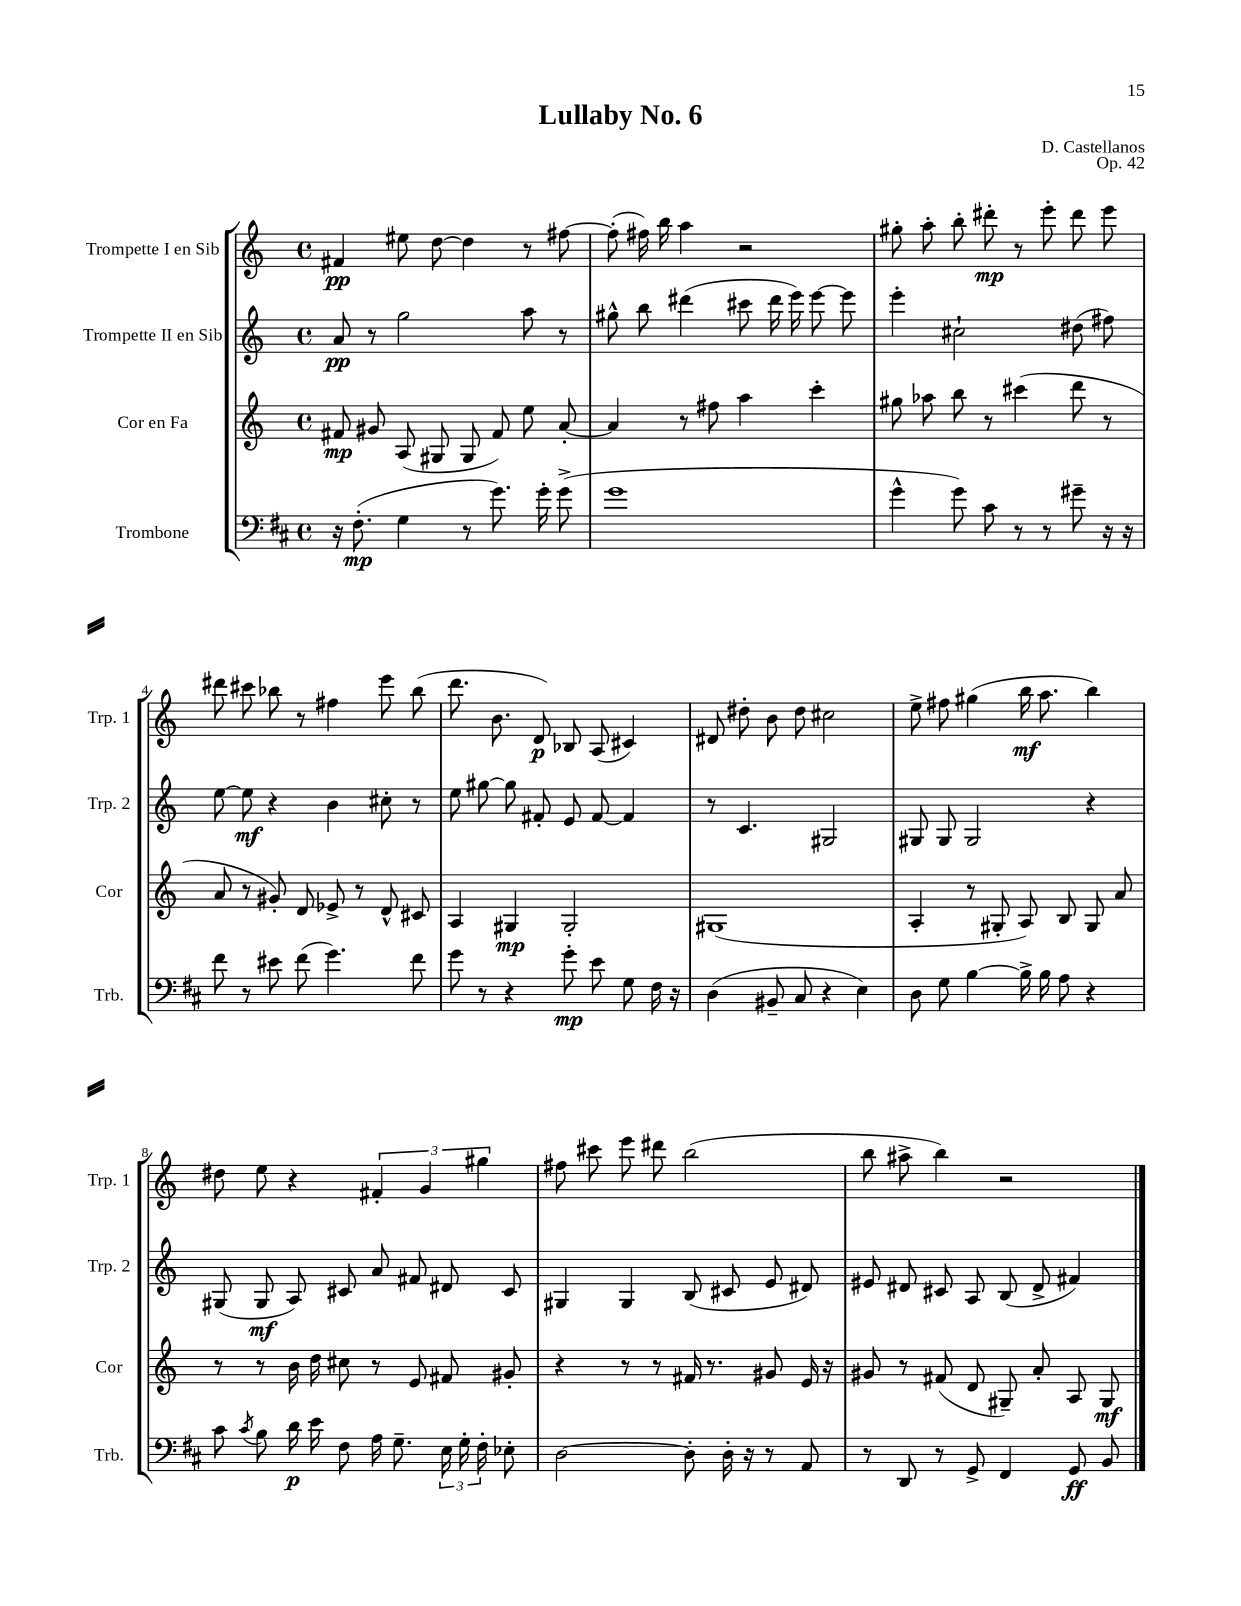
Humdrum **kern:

**kern	**dynam	**kern	**dynam	**kern	**dynam	**kern	**dynam
*part4	*part4	*part3	*part3	*part2	*part2	*part1	*part1
*staff4	*staff4	*staff3	*staff3	*staff2	*staff2	*staff1	*staff1
*I"Trombone	*	*I"Cor en Fa	*	*I"Trompette II en Sib	*	*I"Trompette I en Sib	*
*I'Trb.	*	*I'Cor	*	*I'Trp. 2	*	*I'Trp. 1	*
*clefF4	*	*clefG2	*	*clefG2	*	*clefG2	*
*k[f#c#]	*	*k[]	*	*k[]	*	*k[]	*
*M4/4	*	*M4/4	*	*M4/4	*	*M4/4	*
*met(c)	*	*met(c)	*	*met(c)	*	*met(c)	*
=1	=1	=1	=1	=1	=1	=1	=1
16r	.	8f#X/	mp	8a/	pp	4f#X/	pp
(8.F#'\	mp	.	.	.	.	.	.
.	.	8g#X/	.	8r	.	.	.
4G\	.	(8A/	.	2gg\	.	8ee#X\	.
.	.	8G#X/	.	.	.	[8dd\	.
8r	.	8G#/	.	.	.	4dd\]	.
8.g\)	.	8f#/)	.	.	.	.	.
.	.	8ee\	.	8aa\	.	8r	.
16g'\	.	.	.	.	.	.	.
(8g^\	.	[8a'/	.	8r	.	[8ff#X\	.
=2	=2	=2	=2	=2	=2	=2	=2
1g	.	4a/]	.	8gg#X^^\	.	(8ff#'\]	.
.	.	.	.	8bb\	.	16ff#X\)	.
.	.	.	.	.	.	16bb\	.
.	.	8r	.	(4ddd#X\	.	4aa\	.
.	.	8ff#X\	.	.	.	.	.
.	.	4aa\	.	8ccc#X\	.	2r	.
.	.	.	.	16ddd#\	.	.	.
.	.	.	.	16eee\)	.	.	.
.	.	4ccc'\	.	[8eee\	.	.	.
.	.	.	.	8eee\]	.	.	.
=3	=3	=3	=3	=3	=3	=3	=3
4g^^\	.	8gg#X\	.	4eee'\	.	8gg#X'\	.
.	.	8aa-X\	.	.	.	8aa'\	.
8g\)	.	8bb\	.	2cc#X`\	.	8bb'\	.
8c#\	.	8r	.	.	.	8ddd#X'\	mp
8r	.	(4ccc#X\	.	.	.	8r	.
8r	.	.	.	.	.	8eee'\	.
8g#X~\	.	8ddd\	.	(8dd#X\	.	8ddd#\	.
16r	.	8r	.	8ff#X\)	.	8eee\	.
16r	.	.	.	.	.	.	.
!!LO:LB:g=z
=4	=4	=4	=4	=4	=4	=4	=4
8f#\	.	8a/	.	[8ee\	.	8ddd#X\	.
8r	.	8r	.	8ee\]	mf	8ccc#X\	.
8e#X\	.	8g#X'/)	.	4r	.	8bb-X\	.
(8f#\	.	8d/	.	.	.	8r	.
4.g\)	.	8e-X^/	.	4b\	.	4ff#X\	.
.	.	8r	.	.	.	.	.
.	.	8d^^/	.	8cc#X'\	.	8eee\	.
8f#\	.	8c#X/	.	8r	.	(8bb-\	.
=5	=5	=5	=5	=5	=5	=5	=5
8g\	.	4A/	.	8ee\	.	8.ddd\	.
8r	.	.	.	[8gg#X\	.	.	.
.	.	.	.	.	.	8.b\	.
4r	.	4G#X/	mp	8gg#\]	.	.	.
.	.	.	.	8f#X'/	.	8d/)	p
8g'\	mp	2G#'/	.	8e/	.	8B-X/	.
8e\	.	.	.	[8f#/	.	(8A/	.
8G\	.	.	.	4f#/]	.	4c#X/)	.
16F#\	.	.	.	.	.	.	.
16r	.	.	.	.	.	.	.
=6	=6	=6	=6	=6	=6	=6	=6
(4D\	.	(1G#X	.	8r	.	8d#X/	.
.	.	.	.	4.c/	.	8dd#X'\	.
8BB#X~/	.	.	.	.	.	8b\	.
8C#/	.	.	.	.	.	8dd#\	.
4r	.	.	.	2G#X/	.	2cc#X\	.
4E\)	.	.	.	.	.	.	.
=7	=7	=7	=7	=7	=7	=7	=7
8D\	.	4A'/	.	8G#X/	.	8ee^\	.
8G\	.	.	.	8G#/	.	8ff#X\	.
[4B\	.	8r	.	2G#/	.	(4gg#X\	.
.	.	8G#X'/	.	.	.	.	.
16B^\]	.	8A/)	.	.	.	16bb\	mf
16B\	.	.	.	.	.	8.aa\	.
8A\	.	8B/	.	.	.	.	.
4r	.	8G#/	.	4r	.	4bb\)	.
.	.	8a/	.	.	.	.	.
!!LO:LB:g=z
=8	=8	=8	=8	=8	=8	=8	=8
8c#\	.	8r	.	(8G#X/	.	8dd#X\	.
8qc#/	.	.	.	.	.	.	.
8B\	.	8r	.	8G#/	mf	8ee\	.
16d\	p	16b\	.	8A/)	.	4r	.
16e\	.	16dd\	.	.	.	.	.
8F#\	.	8cc#X\	.	8c#X/	.	.	.
16A\	.	8r	.	8a/	.	6f#X'/	.
8.G~\	.	.	.	.	.	.	.
.	.	8e/	.	8f#X/	.	.	.
.	.	.	.	.	.	6g/	.
24E\	.	8f#X/	.	8d#X/	.	.	.
24G'\	.	.	.	.	.	.	.
24F#'\	.	.	.	.	.	6gg#X\	.
8E-X'\	.	8g#X'/	.	8c#/	.	.	.
=9	=9	=9	=9	=9	=9	=9	=9
[2D\	.	4r	.	4G#X/	.	8ff#X\	.
.	.	.	.	.	.	8ccc#X\	.
.	.	8r	.	4G#/	.	8eee\	.
.	.	8r	.	.	.	8ddd#X\	.
8D'\]	.	16f#X/	.	(8B/	.	(2bb\	.
.	.	8.r	.	.	.	.	.
16D'\	.	.	.	8c#X/	.	.	.
16r	.	.	.	.	.	.	.
8r	.	8g#X/	.	8e/	.	.	.
8AA/	.	16e/	.	8d#X/)	.	.	.
.	.	16r	.	.	.	.	.
=10	=10	=10	=10	=10	=10	=10	=10
8r	.	8g#X/	.	8e#X/	.	8bb\	.
8DD/	.	8r	.	8d#X/	.	8aa#X^\	.
8r	.	(8f#X/	.	8c#X/	.	4bb\)	.
8GG^/	.	8d/	.	8A/	.	.	.
4FF#/	.	8G#X~/)	.	(8B/	.	2r	.
.	.	8a'/	.	8d#^/	.	.	.
8GG/	ff	8A/	.	4f#X/)	.	.	.
8BB/	.	8G#/	mf	.	.	.	.
==	==	==	==	==	==	==	==
*-	*-	*-	*-	*-	*-	*-	*-
